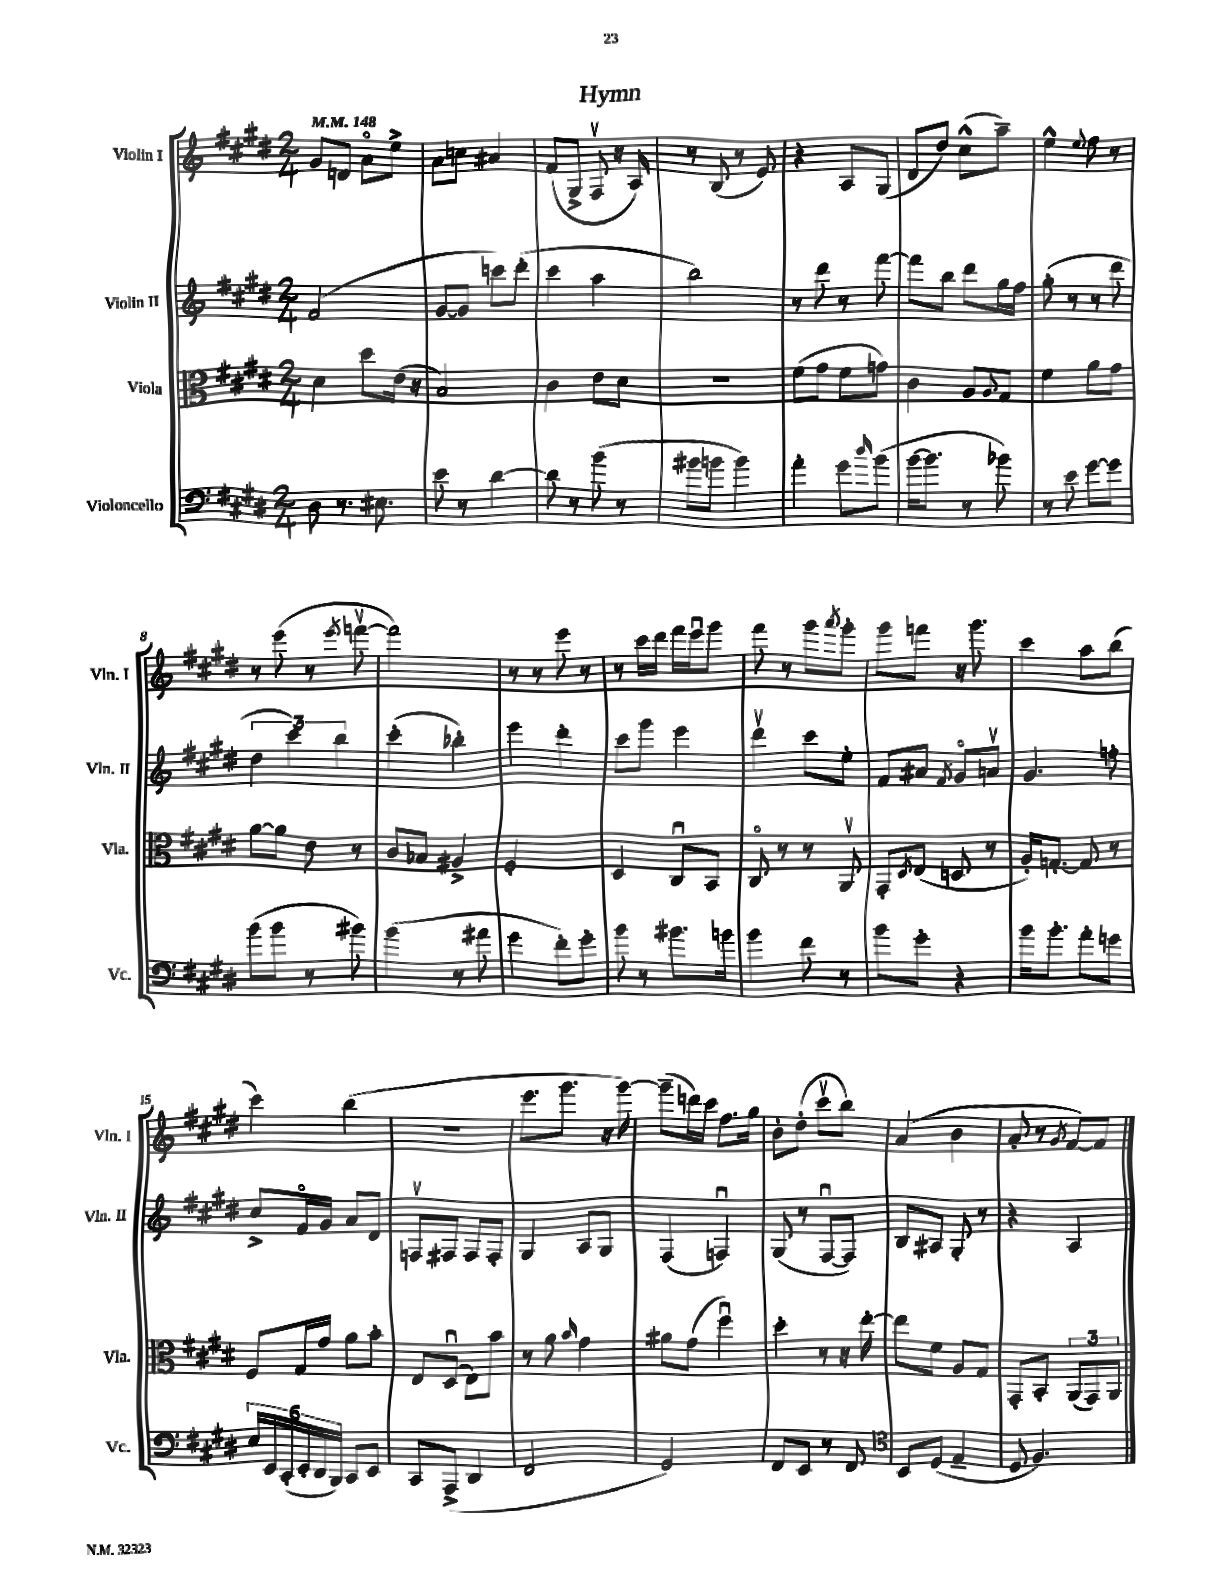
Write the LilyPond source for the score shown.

\header { title = "Hymn" }
<<
\new StaffGroup <<
\new Staff = "s0" \with { instrumentName = "Violin I" shortInstrumentName = "Vln. I" } {
    \clef treble \key e \major \numericTimeSignature \time 2/4 \tempo 4 = 148
    gis'8 d'8 a'8\flageolet e''8-> |
    a'8 c''8 ais'4 |
    fis'8( gis8-> fis8\upbow r16 a16) |
    r8 b8( r8 e'8) |
    r4 a8 gis8( |
    dis'8 dis''8) cis''8-^( a''8--) |
    e''4-^ \appoggiatura { e''8 } fis''8 r8 |
    r8 e'''8( r8 \acciaccatura { e'''8 } f'''8~\upbow |
    f'''2) |
    r8 r8 e'''8 r8 |
    r8 cis'''16 dis'''16 fis'''16 e'''16\downbow gis'''8 |
    fis'''8 r8 gis'''8 \acciaccatura { a'''8 } gis'''8-. |
    gis'''8 f'''8 r16 gis'''8. |
    cis'''4 a''8 b''8( |
    cis'''4) b''4( |
    r2 |
    e'''8. gis'''8. r16 gis'''16~) |
    gis'''8--( d'''16) cis'''16 fis''8. gis''16 |
    b'8-. dis''8-.( cis'''8\upbow b''8) |
    a'4( b'4 |
    a'8-. r8 \acciaccatura { gis'8 } fis'8~) fis'8 \bar "|." |
}
\new Staff = "s1" \with { instrumentName = "Violin II" shortInstrumentName = "Vln. II" } {
    \clef treble \key e \major \numericTimeSignature \time 2/4
    fis'2( |
    gis'8~ gis'8 c'''8) dis'''8-.( |
    cis'''4 a''4 |
    b''2) |
    r8 dis'''8 r8 fis'''8~ |
    fis'''8 b''8 dis'''8 gis''16 fis''16 |
    gis''8-.( r8 r8 dis'''8 |
    \tuplet 3/2 { dis''4 cis'''4) b''4 } |
    cis'''4-.( bes''4-.) |
    e'''4 dis'''4-. |
    cis'''8 gis'''8 e'''4 |
    dis'''4\upbow cis'''8 e''8-. |
    fis'8 ais'8 \acciaccatura { fis'8 } gis'8\flageolet a'8\upbow |
    gis'4. f''8-. |
    cis''8-> fis'16\flageolet gis'16 a'8 dis'8 |
    f8\upbow fis8 fis8 fis8-. |
    gis4 a8 gis8 |
    fis4( f4\downbow) |
    gis8( r8 fis8~\downbow fis8) |
    b8 ais8 gis8-. r8 |
    r4 a4 \bar "|." |
}
\new Staff = "s2" \with { instrumentName = "Viola" shortInstrumentName = "Vla." } {
    \clef alto \key e \major \numericTimeSignature \time 2/4
    dis'4 dis''8 e'16( r16 |
    b2) |
    cis'4 e'8 dis'8 |
    r2 |
    fis'8( gis'8 fis'8 g'8) |
    cis'4 a8 \appoggiatura { a8 } gis8 |
    fis'4 a'8 gis'8 |
    a'8~ a'8 e'8 r8 |
    cis'8 bes8 ais4-> |
    fis2-. |
    dis4 cis8\downbow b,8 |
    cis8\flageolet r8 r8 a,8\upbow |
    gis,8-. \acciaccatura { dis8 } e8( d8 r8 |
    a16-.) g8.~-. g8 r8 |
    fis8 gis16 gis'16 a'8 b'8-. |
    e8 dis8\downbow( e8) b'8 |
    r8 a'8 \grace { b'16 } gis'4 |
    ais'8 gis'8( fis''4\downbow) |
    dis''4-. r8 r16 e''16~-. |
    e''8 fis'8 a8 gis8 |
    gis,8-. b,8-. \tuplet 3/2 { a,8( gis,8) a,8 } \bar "|." |
}
\new Staff = "s3" \with { instrumentName = "Violoncello" shortInstrumentName = "Vc." } {
    \clef bass \key e \major \numericTimeSignature \time 2/4
    dis8 r8. eis8. |
    e'8 r8 dis'4~ |
    dis'8 r8 b'8( r8 |
    bis'8 b'8 b'4) |
    a'4-. gis'8 \grace { dis''16 } b'8( |
    b'16~ b'8. r8 bes'8) |
    r8 e'8 gis'8~ gis'8 |
    b'8( b'8 r8 bis'8) |
    b'4( r8 ais'8 |
    gis'4 fis'8-.) gis'8-. |
    b'8 r8 bis'8. b'16 |
    b'4 fis'8 r8 |
    b'8 gis'8-. r4 |
    b'16 b'8.-. a'8-. g'8 |
    \tuplet 6/4 { e16 e,16 cis,16-.( e,16-. dis,16 b,,16) } cis,8 e,8 |
    cis,8 a,,8->( dis,4 |
    fis,2 |
    gis,2) |
    fis,8 e,8 r8 fis,8 |
    \clef tenor b,8 dis8( e4-- |
    dis8 fis4.) \bar "|." |
}
>>
>>
